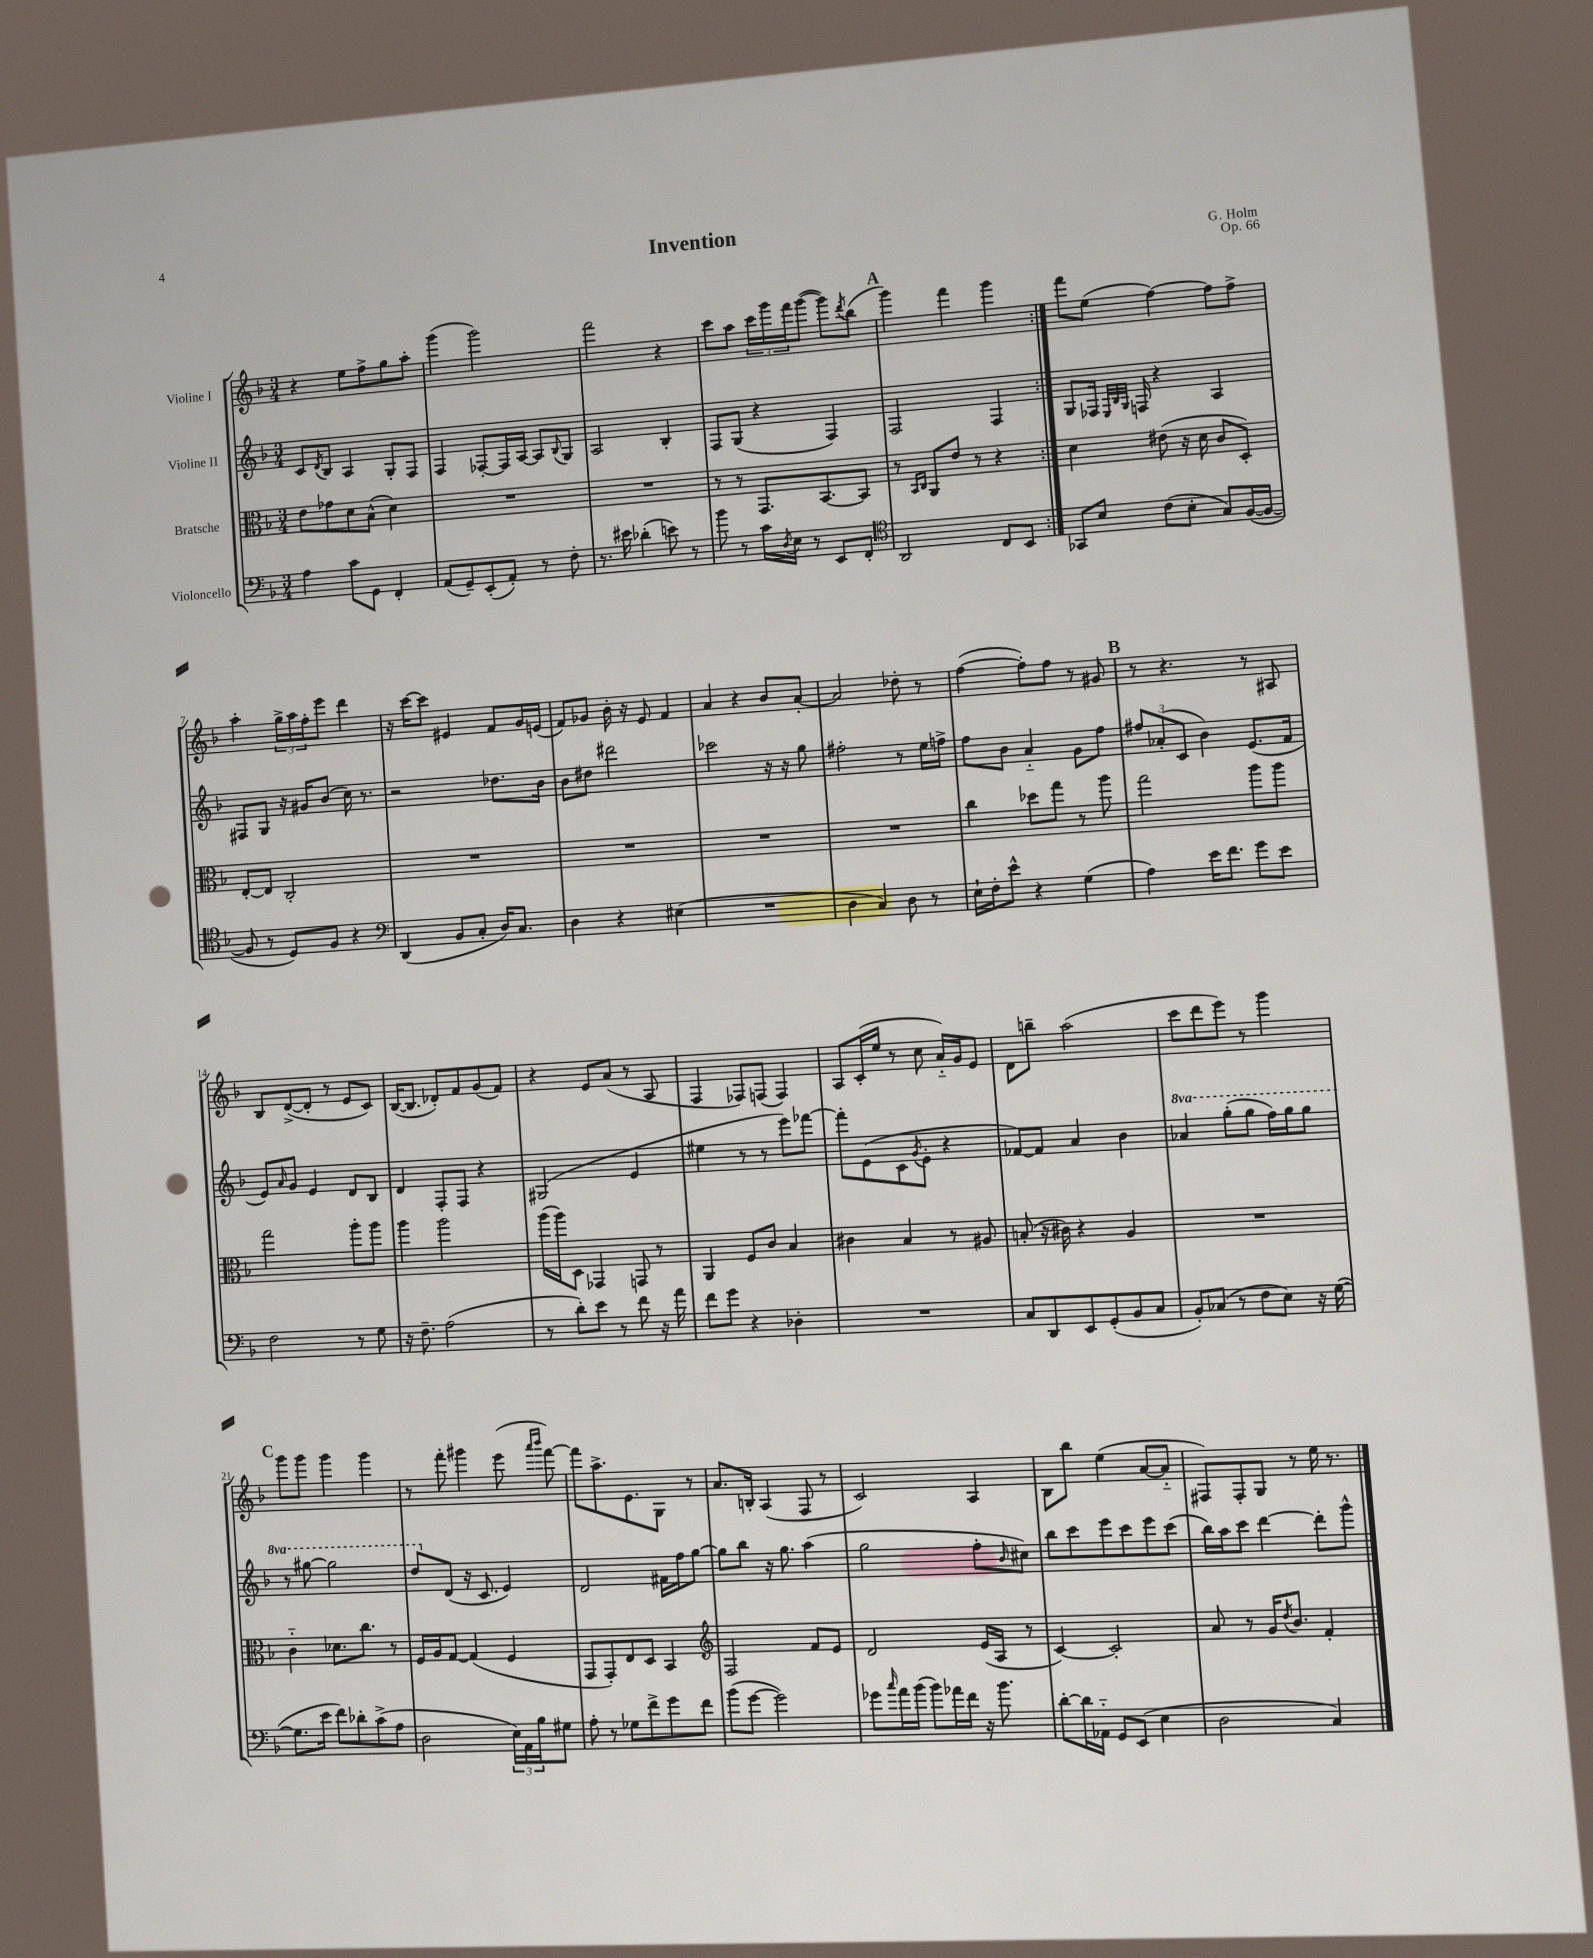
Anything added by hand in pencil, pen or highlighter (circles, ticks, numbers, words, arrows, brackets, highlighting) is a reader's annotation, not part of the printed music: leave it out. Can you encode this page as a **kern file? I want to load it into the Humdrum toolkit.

**kern	**kern	**kern	**kern
*part4	*part3	*part2	*part1
*staff4	*staff3	*staff2	*staff1
*I"Violoncello	*I"Bratsche	*I"Violine II	*I"Violine I
*clefF4	*clefC3	*clefG2	*clefG2
*k[b-]	*k[b-]	*k[b-]	*k[b-]
*M3/4	*M3/4	*M3/4	*M3/4
=1	=1	=1	=1
4A\	8e\L	8c/L	4r
.	.	8qd/	.
.	8g-X\	8B-/J	.
8c\L	8d\	4A/	8ee\L
8GG\J	(8B-^^\J	.	8ff^\
4FF'/	4d\)	8G'/L	8gg\
.	.	8F/J	8aa'\J
=2	=2	=2	=2
(8AA/L	2.r	4F/	(4ggg\
8GG~/)	.	.	.
(8EE'/	.	[8F-X'/L	2ggg\)
8AA'/J)	.	16F-/L]	.
.	.	[16A/JJ	.
8r	.	8A/L]	.
.	.	8qqB-/	.
8F'\	.	8G/J	.
=3	=3	=3	=3
8.r	2.r	2A/	2fff\
16e#X\	.	.	.
(4d-X'\	.	.	.
8en\)	.	4B-'/	4r
8r	.	.	.
=4	=4	=4	=4
8b-\	8r	8F/L	8ccc\L
8r	8r	(8G/J	8aa\J
16c\LL	8.GG/L	4r	24ccc\LL
.	.	.	24ggg\
8qD/	.	.	.
16E\JJ	.	.	.
.	.	.	24fff\J
8r	.	.	([8ggg\J
.	[8.BB-/	.	.
8EE/L	.	4F/)	8ggg\L])
.	.	.	8qddd/
8FF'/J	8BB-/J]	.	(8bb-\J
!!LO:REH:place=s1:t=A
=5	=5	=5	=5
*clefC4	*	*	*
2AA/	8r	2F/	4ggg\)
.	16qqBB-/LL	.	.
.	16qqC/JJ	.	.
.	8AA/L	.	.
.	8e/J	.	4fff\
.	8r	.	.
8C/L	4r	4F/	4ggg\
8BB-/J	.	.	.
=6:|!	=6:|!	=6:|!	=6:|!
8GG-X/L	4d\	8G/L	8fff\L
8B-/J	.	16F-X/Jk	(8ee\J
.	.	32qqE/LLL	.
.	.	32qqB-/	.
.	.	32qqG/JJJ	.
.	.	16Fn/	.
(8c\L	(8e#X\	4r	[4ff\)
8B-'\J	16r	.	.
.	16d\	.	.
8G/L)	8c/L	4A/	8ff\L]
([16F/L	8D'/J)	.	8ff^\J
16F/JJ_	.	.	.
!!LO:LB:g=z
=7	=7	=7	=7
8F/]	[8E'/L	8F#X/L	4aa'\
8r	8E/J]	8G/J	.
8D/L)	2C'/	16r	24gg^\LL
.	.	.	24aa\
.	.	16g#X/KL	.
.	.	.	24ff'\J
8F/J	.	(8b-/J	8eee\J
4r	.	16cc\)	4ddd\
.	.	8.r	.
=8	=8	=8	=8
*clefF4	*	*	*
(4DD/	2.r	2r	16r
.	.	.	[16ccc\KL
.	.	.	8ccc\J]
8BB-/L	.	.	4e#X/
8C'/J	.	.	.
16D/KL)	.	8.dd-X\L	8f/L
8.C/J	.	.	.
.	.	.	16g/L
.	.	16b-\Jk	(16en/JJ
=9	=9	=9	=9
4D\	2.r	8b-\L	8f/L)
.	.	8dd#X\J	8g-X/J
4r	.	2ddd#X\	16b-'\
.	.	.	16r
.	.	.	8e/
(4E#X\	.	.	4f/
=10	=10	=10	=10
2.r	2.r	2ccc-X\	4a/
.	.	.	4r
.	.	16r	8b-/L
.	.	16r	.
.	.	8gg\	[8a'/J
=11	=11	=11	=11
4D\	2.r	2ff#X'\	2a/]
4C/)	.	.	.
8D\	.	8r	8dd-X'\
8r	.	16ee\LL	8r
.	.	16ffn^\JJ	.
=12	=12	=12	=12
16E`\LL	4cc\	8ff\L	([4ff\
16F'\J	.	.	.
8e^^\J	.	8b-\J	.
4r	8dd-X\L	4a/	8ff'\L])
.	8gg\J	.	8ff\J
(4G\	8r	8g\L	8r
.	8aa\	8ff\J	8g#X/
!!LO:REH:place=s1:t=B
=13	=13	=13	=13
4A\)	2gg\	12ff#X/L	8r
.	.	(12a-X'/	.
.	.	.	4.r
.	.	12c/J	.
16e\KL	.	4b-\)	.
8.f\J	.	.	.
8g\L	8aa\L	(8.e/L	8r
8e\J	8aa\J	.	8A#X/
.	.	16f/Jk	.
!!LO:LB:g=z
=14	=14	=14	=14
2F\	2gg\	8e/L)	8B-/L
.	.	16qqa/	.
.	.	8g/J	([8d^/
.	.	4e/	8d'/J]
.	.	.	8r
8r	8aa'\L	8d/L	8e/L
8G\	8aa\J	8B-/J	8c/J)
=15	=15	=15	=15
16r	4aa\	4d/	([16B-/KL
8.F~\	.	.	8.B-/J]
(2A\	2aa\	8F'/L	8d-X'/L)
.	.	8F/J	8f/
.	.	4r	(8g/
.	.	.	8f/J)
=16	=16	=16	=16
8r	(16aa\LL	(2G#X/	4r
.	16aa\J)	.	.
8d'\L)	8D\J	.	.
8e\J	4GG-X/	.	8e/L
8r	.	.	(8a/J
8f\	8GGn/	4e/	8r
16r	8r	.	8A/
16a\	.	.	.
=17	=17	=17	=17
8f\L	4AA/	4ee#X\	4F/
8g\J	.	.	.
4r	8F/L	8r	8F-X/L)
.	8c/J	8r	(8Fn/J
4D-X'\	4B-/	8eee\L)	4F/)
.	.	[8fff-X\J	.
=18	=18	=18	=18
2.r	4c#X\	8fff-'\L]	8A/L
.	.	(8e\	(16c'/L
.	.	.	16ee/JJ
.	4B-/	8c\	8r
.	.	8qg/	.
.	.	8e'\J	8cc\
.	8r	4r	16a/LL)
.	.	.	16g/J
.	8A#X/	.	8e/J
=19	=19	=19	=19
8C/L	(8Bn'/	[8f-X/L)	8d\L
8DD/	16r	8f-/J]	8bbn~\J
.	16c#X\)	.	.
8EE/	4r	4a/	(2aa\
(8GG'/	.	.	.
8BB-/	4A/	4b-\	.
8C/J	.	.	.
=20	=20	=20	=20
*	*	*8va	*
8BB-'/L)	2.r	4aa-X/	8ccc\L
(8C-X/J	.	.	8ddd\
8r	.	(8ggg'\L	8eee\J)
8F\L	.	8ggg\J	8r
8E\J)	.	16fff\LL)	4ggg\
.	.	16ggg\J	.
16r	.	8ggg\J	.
([16G\	.	.	.
!!LO:LB:g=z
!!LO:REH:place=s1:t=C
=21	=21	=21	=21
8.G\L]	4c\	8r	8ggg\L
.	.	[8ggg#X\	8ggg\J
16e\Jk	.	.	.
8f\L)	8.d-X\L	2ggg#\]	4ggg\
8d-X'\	.	.	.
.	8.cc\J	.	.
(8c^\	.	.	4ggg\
8A\J	8r	.	.
=22	=22	=22	=22
2D\	16F/LL	8ddd/L	8r
.	16A/J	.	.
*	*	*X8va	*
.	[8G/J	(8d/J	8fff'\
.	(4G/]	16r	4ggg#X\
.	.	8.c/	.
24E\LL)	4F/	4e/)	(8eee\
24AA\	.	.	.
24B-\J	.	.	.
.	.	.	16qqaaa/LL
.	.	.	16qqbbb-/JJ
8G#X\J	.	.	[8fff\)
=23	=23	=23	=23
8A'\	8GG/L	2d/	8fff\L]
8r	8GG'/)	.	8.aa^\
8G-X\L	8E/	.	.
.	.	.	8.e\
8f^\	8D/J	.	.
8g\	4BB-/	16f#X\LL	8G\J
.	.	16ff\J	.
8f\J	.	[8gg\J	8r
=24	=24	=24	=24
*	*clefG2	*	*
(8b-\L	2F/	8gg\L]	8.a/L
[8g\J	.	8bb-\J	.
.	.	.	16Bn'/Jk
2g\])	.	16r	(4A/
.	.	8.gg\	.
.	8f/L	(4aa\	8F/
.	8e/J	.	8r
=25	=25	=25	=25
8g-X\L	2d/	2gg\	2c/)
16qqcc/	.	.	.
16a\L	.	.	.
(16b-\JJ	.	.	.
8b-\L)	.	.	.
16a-X\L	.	.	.
16f\JJ	.	.	.
16r	(16e/LL	8ff'\L	4A/
8.b-\	16A/JJ	.	.
.	.	16qqb-/	.
.	8r	8cc#X\J)	.
=26	=26	=26	=26
[8d'\L	[4c/)	8bb-\L	8B-\L
16d\L]	.	8ccc\	8bb-\J
16AA-X\JJ	.	.	.
8GG/L	2c'/]	8eee\	(4ee\
(8EE/J	.	8ccc\	.
4E\	.	8eee\	[8a/L
.	.	(8ccc\J	8a/J]
=27	=27	=27	=27
2D\	8a/	16bb-\LL)	8F#X/L)
.	.	16aa\J	.
.	8r	8ccc\J	8F#'/
.	16g/KL	[4ddd\	8G/J
.	8qdd/	.	.
.	8.b-/J	.	.
.	.	.	8r
4C/)	4f'/	8ddd'\L]	16ee\
.	.	.	8.r
.	.	8ggg^^\J	.
==	==	==	==
*-	*-	*-	*-
